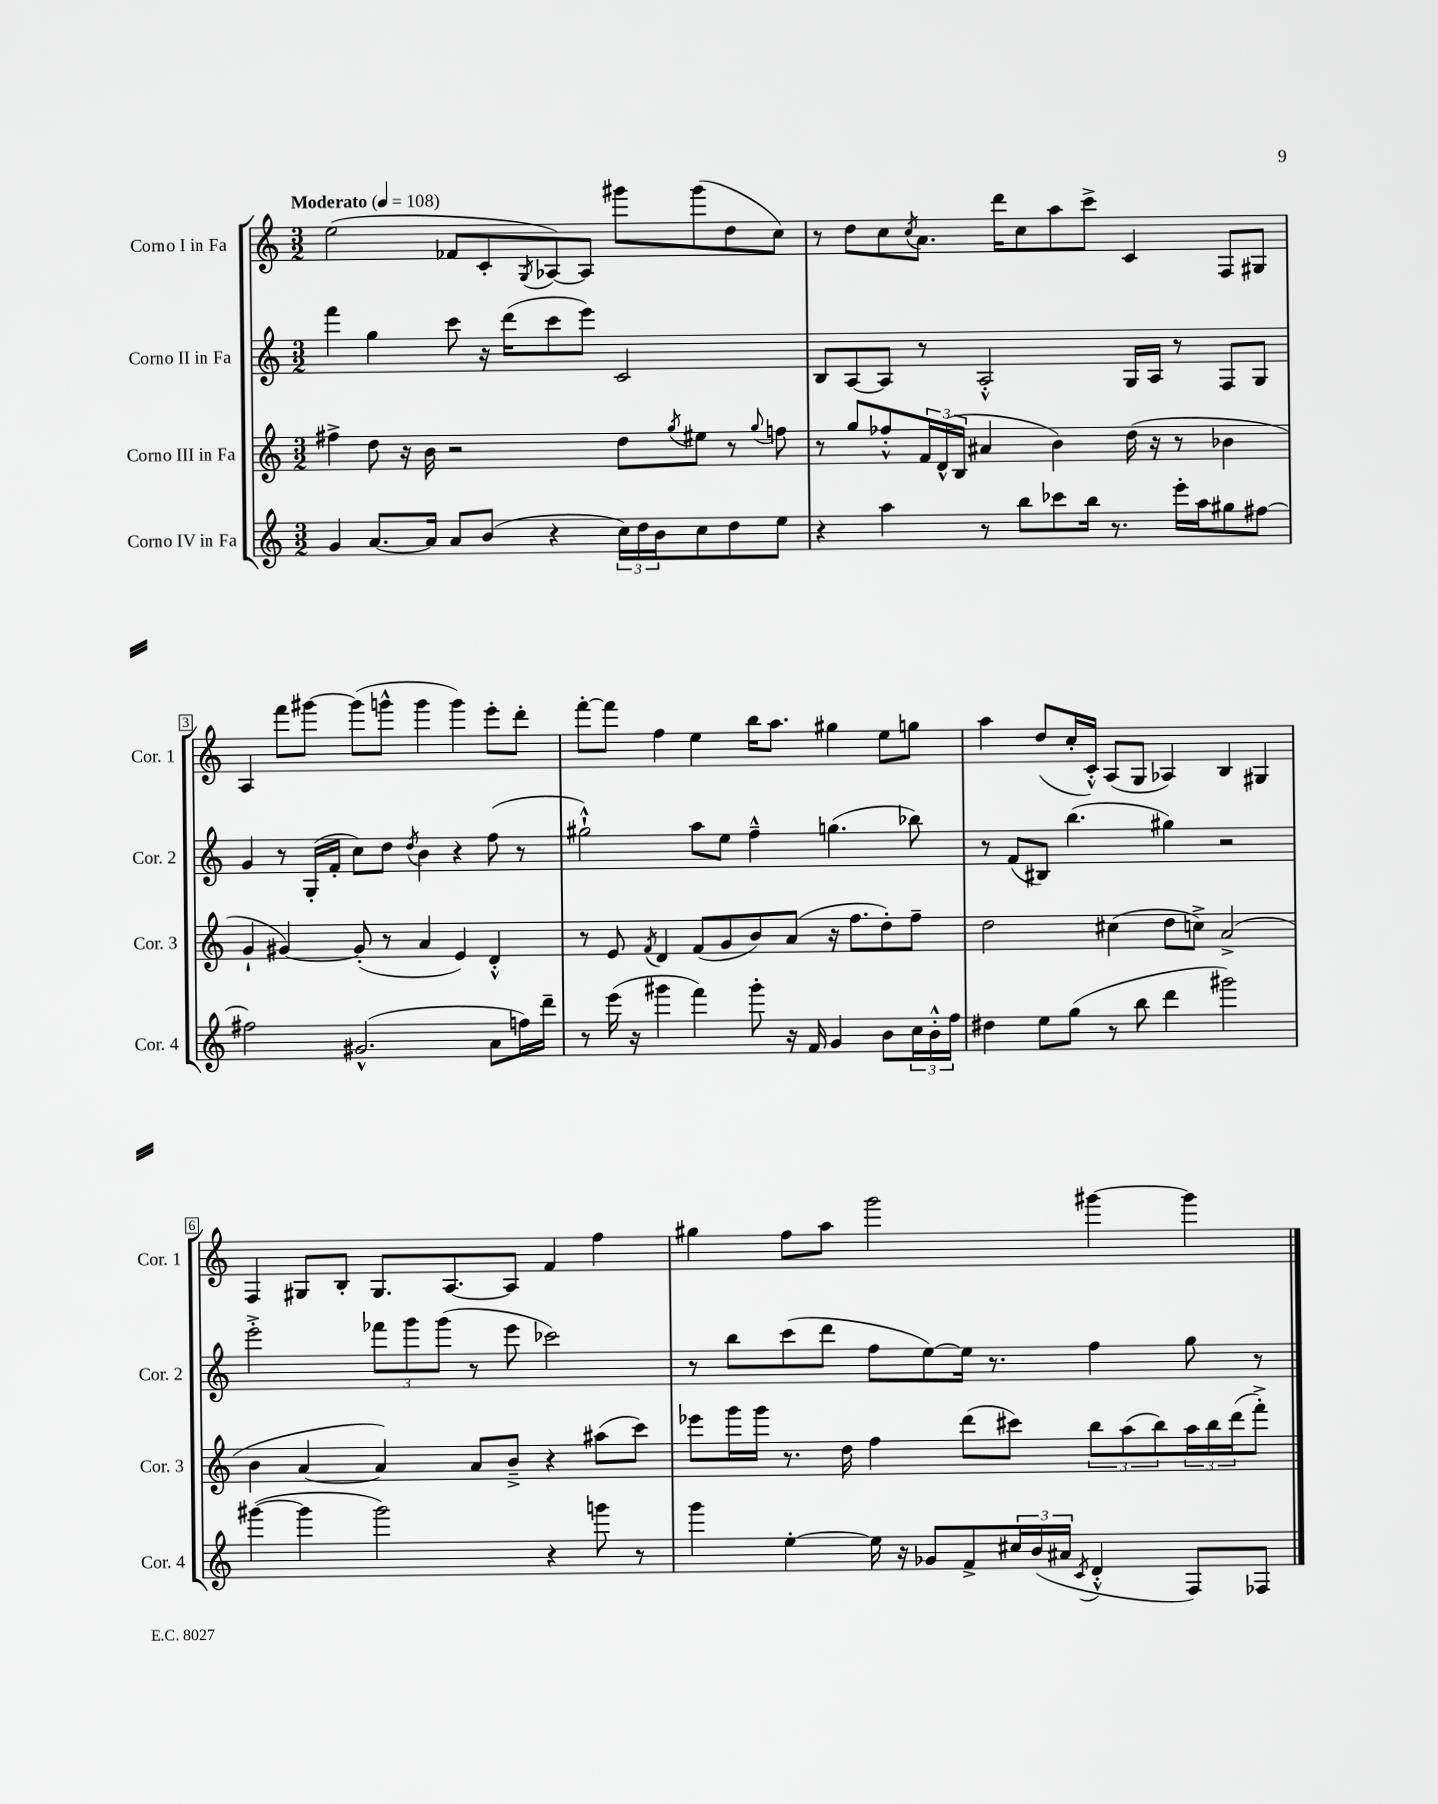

**kern	**kern	**kern	**kern
*part4	*part3	*part2	*part1
*staff4	*staff3	*staff2	*staff1
*I"Corno IV in Fa	*I"Corno III in Fa	*I"Corno II in Fa	*I"Corno I in Fa
*I'Cor. 4	*I'Cor. 3	*I'Cor. 2	*I'Cor. 1
*clefG2	*clefG2	*clefG2	*clefG2
*k[]	*k[]	*k[]	*k[]
*M3/2	*M3/2	*M3/2	*M3/2
*MM108	*MM108	*MM108	*MM108
=1	=1	=1	=1
!	!	!	!LO:TX:a:B:t=Moderato
4g/	4ff#X^\	4fff\	(2ee\
[8.a/L	8dd\	4gg\	.
.	16r	.	.
16a/Jk]	16b\	.	.
8a/L	2r	8ccc\	8f-X/L
(8b/J	.	16r	8c'/
.	.	(16ddd\KL	.
.	.	.	8qG/
4r	.	8ccc\	[8A-X/)
.	.	8eee\J)	8A-/J]
24cc\LL)	8dd\L	2c/	8ggg#X\L
24dd\	.	.	.
24b\J	.	.	.
.	8qgg/	.	.
8cc\	8ee#X\J	.	(8ggg#\
8dd\	8r	.	8dd\
.	8qqgg/	.	.
8ee\J	8ffn\	.	8cc\J)
=2	=2	=2	=2
4r	8r	8B/L	8r
.	8gg/L	[8A/	8dd\L
4aa\	8ff-X'^^/	8A/J]	8cc\
.	.	.	8qcc/
.	24f/L	8r	8.a\J
.	(24d^^/	.	.
.	24B/JJ	.	.
8r	4a#X/	2A'^^/	.
.	.	.	16ddd\KL
8bb\L	.	.	8cc\
8ccc-X\	4b\)	.	8aa\
16bb\Jk	.	.	8ccc^\J
8.r	.	.	.
.	(16dd\	16G/LL	4c/
.	16r	16A/JJ	.
16eee'\LL	8r	8r	.
16aa\J	.	.	.
8gg#X\	4b-X\	8F/L	8F/L
[8ff#X\J	.	8G/J	8G#X/J
!!LO:LB:g=z
=3	=3	=3	=3
2ff#X\]	4g`/	4g/	4A/
.	[4g#X/)	8r	8fff\L
.	.	(16G'/LL	[8ggg#X\J
.	.	16f'/JJ	.
(2.g#X^^/	(8g#'/]	8cc\L)	(8ggg#\L]
.	8r	8dd\J	8gggn^^\J
.	.	8qdd/	.
.	4a/	4b\	4ggg\
.	4e/)	4r	4ggg\)
8a\L	4d'^^/	(8ff\	8eee'\L
16ffn\L)	.	8r	8ddd'\J
16ddd~\JJ	.	.	.
=4	=4	=4	=4
8r	8r	2gg#X`^^\)	[8fff'\L
(16eee\	8e/	.	8fff\J]
16r	.	.	.
.	8qf/	.	.
4ggg#X\	4d/	.	4ff\
4fff\)	(8f/L	8aa\L	4ee\
.	8g/	8ee\J	.
8ggg#'\	8b/)	4ff~^^\	16bb\KL
.	.	.	8.aa\J
16r	(8a/J	.	.
16f/	.	.	.
4g/	16r	(4.ggn\	4gg#X\
.	8.ff\L	.	.
8b\L	8dd'\)	.	8ee\L
24cc\L	8ff~\J	8bb-X\)	8ggn\J
24b'^^\	.	.	.
24ff\JJ	.	.	.
=5	=5	=5	=5
4dd#X\	2dd\	8r	4aa\
.	.	(8f/L	.
8ee\L	.	8B#X/J)	(8dd/L
(8gg\J	.	(4.bb\	16cc'/L
.	.	.	16c'^^/JJ)
8r	(4cc#X\	.	(8A/L
8bb\	.	.	8G/J
4ddd\	8dd\L	4gg#X\)	4A-X/)
.	8ccn^\J)	.	.
2ggg#X\)	(2a^/	2r	4B/
.	.	.	4G#X/
!!LO:LB:g=z
=6	=6	=6	=6
([4ggg#X\	4b\	2eee'^\	4F/
4ggg#\]	[4a/	.	8G#X/L
.	.	.	8B'/J
2ggg#\)	4a/])	12fff-X\L	8.G#/L
.	.	12ggg\	.
.	.	(12ggg\J	.
.	.	.	[8.A/
.	8a/L	8r	.
.	8b~^/J	8eee\	8A/J]
4r	4r	2ccc-X\)	4f/
8gggn\	(8aa#X\L	.	4ff\
8r	8ccc\J)	.	.
=7	=7	=7	=7
4ggg\	8eee-X\L	8r	4gg#X\
.	16ggg\L	8bb\L	.
.	16ggg\JJ	.	.
[4ee'\	8.r	(8ccc\	8ff\L
.	.	8ddd\J	8aa\J
.	16dd\	.	.
16ee\]	4ff\	8ff\L	2ggg\
16r	.	.	.
8g-X/L	.	[8ee\)	.
8f^/	(8ddd\L	16ee\Jk]	.
.	.	8.r	.
24cc#X/L	8ccc#X\J)	.	.
(24b/	.	.	.
24a#X/JJ	.	.	.
8qc/	.	.	.
4d'^^/	12bb\L	4ff\	[4ggg#X\
.	(12aa\	.	.
.	12bb\)	.	.
8F/L)	24aa\L	8gg\	4ggg#\]
.	24bb\	.	.
.	(24ddd\J	.	.
8F-X/J	8fff'^\J)	8r	.
==	==	==	==
*-	*-	*-	*-
